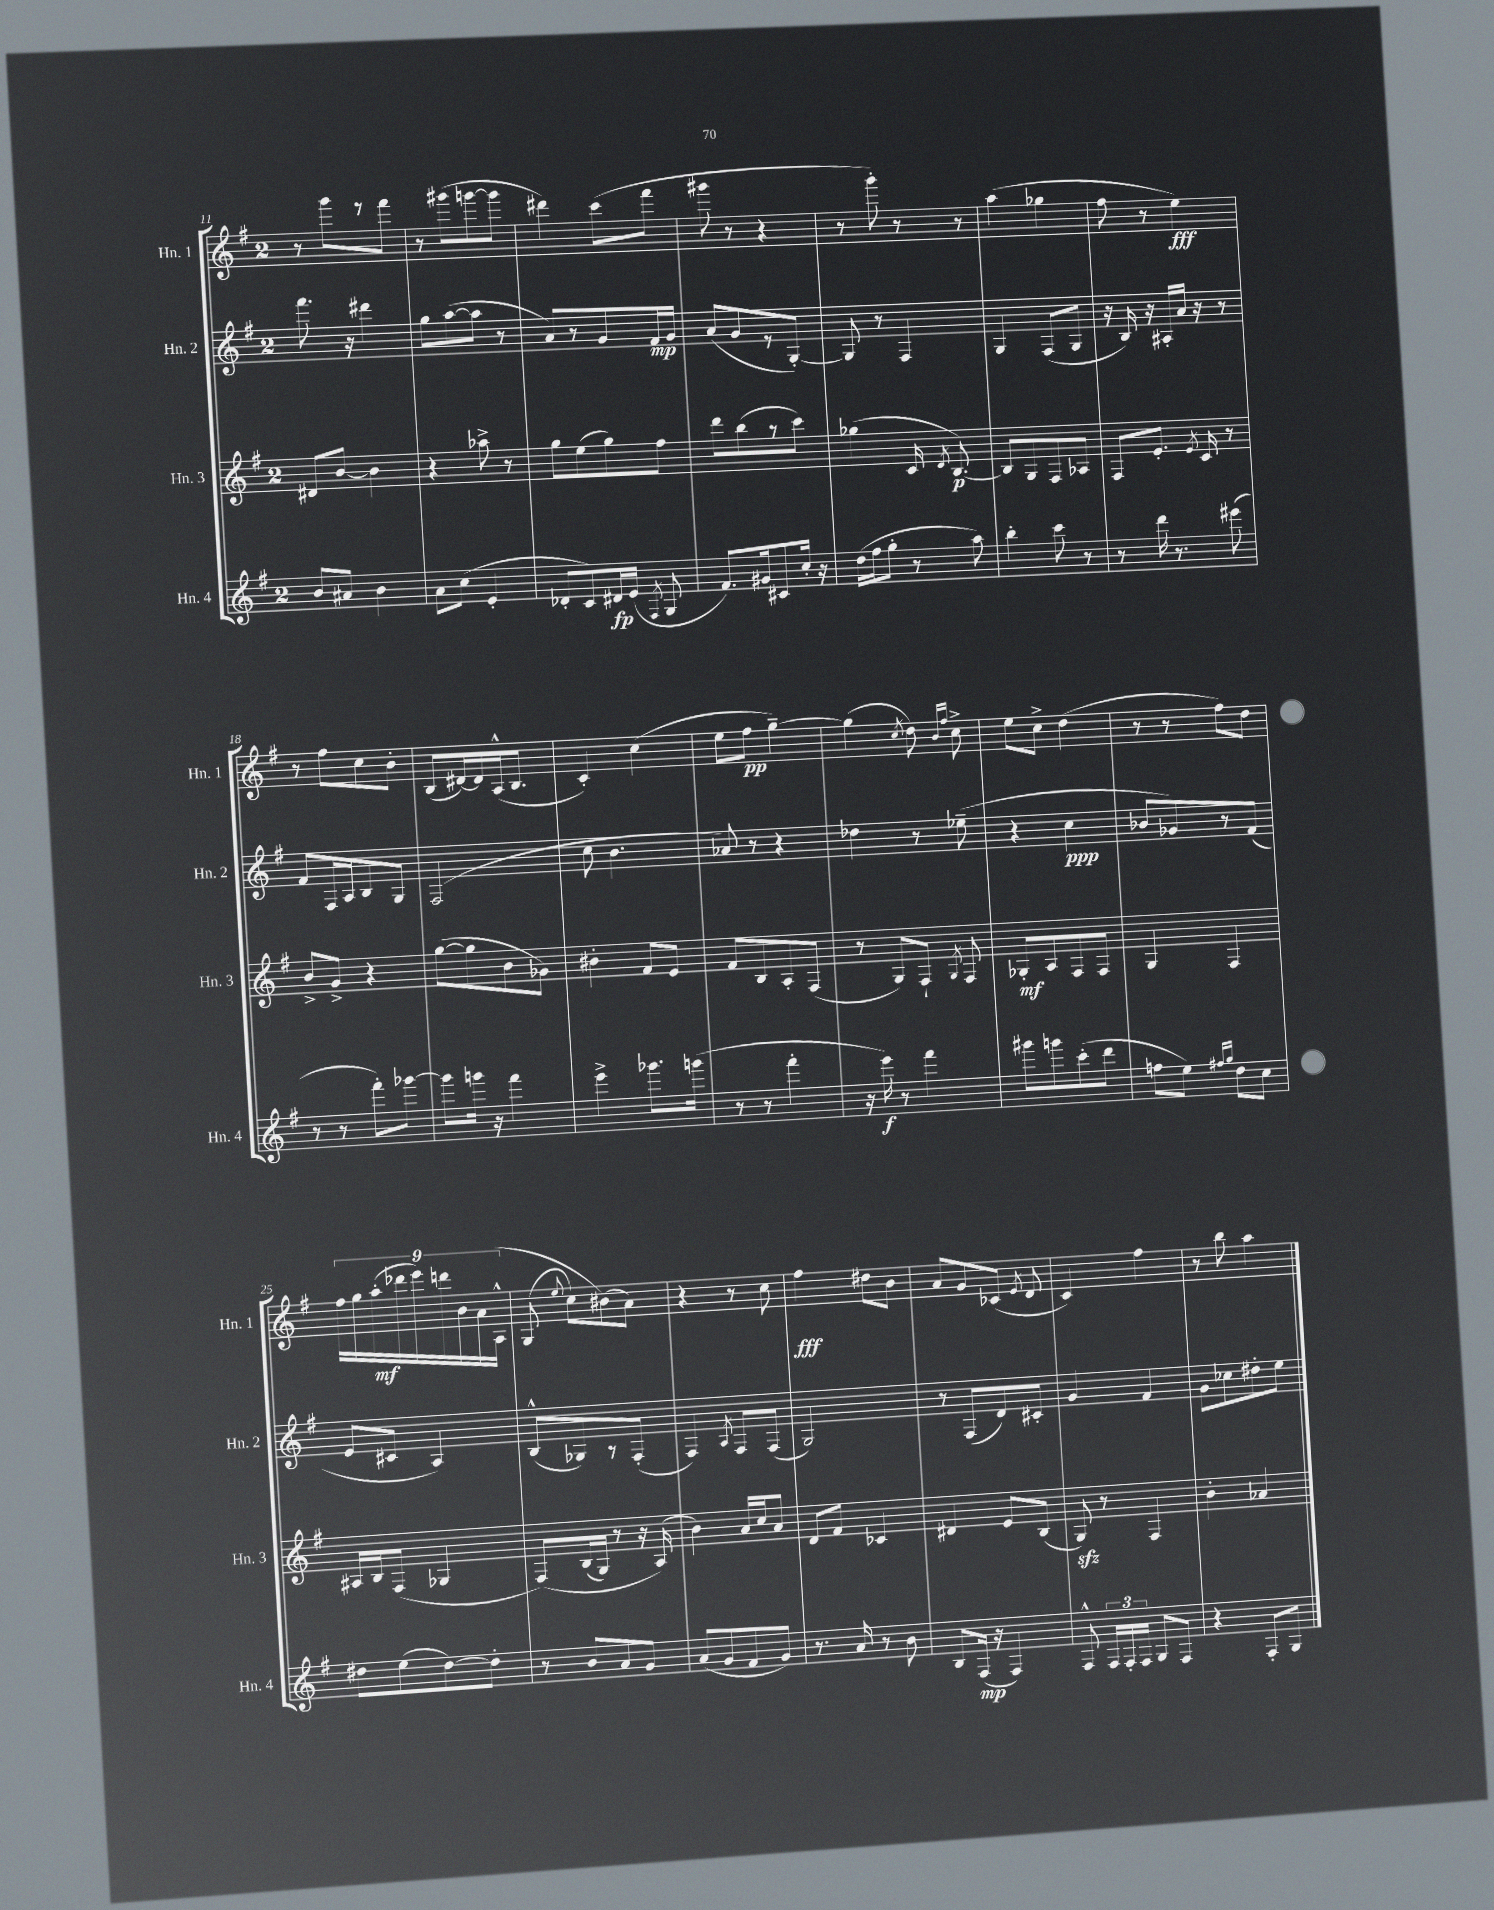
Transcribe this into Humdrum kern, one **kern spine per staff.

**kern	**kern	**kern	**kern
*staff4	*staff3	*staff2	*staff1
*clefG2	*clefG2	*clefG2	*clefG2
*k[f#]	*k[f#]	*k[f#]	*k[f#]
*M2/4	*M2/4	*M2/4	*M2/4
8b	8d#	8.fff#	8r
8a#	[8b	.	8ggg
.	.	16r	.
4b	4b]	4ddd#	8r
.	.	.	8fff#
=	=	=	=
8a	4r	8gg	8r
(8cc	.	([8aa	(8ggg#
4e'	8aa-^	8aa]	[8ggg
.	8r	8r	8ggg]
=	=	=	=
8d-'	8gg	8a)	4ddd#)
8c)	(8ee	8r	.
16d#	8gg)	8g	(8ccc
(16e	.	.	.
8qF#	.	.	.
8G	8ff#	16f#	8fff#
.	.	16g	.
=	=	=	=
8.f#)	8ddd	(8a	8ggg#
.	(8bb	8g	8r
16g#	.	.	.
8c#	8r	8r	4r
16cc'	8ccc)	[8G')	.
16r	.	.	.
=	=	=	=
(16dd	(4gg-	8G]	8r
16ff#	.	.	.
8gg'	.	8r	8ggg')
8r	16c	4F#	8r
.	8qd	.	.
.	[8.B)	.	.
8aa)	.	.	8r
=	=	=	=
4bb'	8B]	4G	(4aa
.	8G	.	.
8ccc	8F#	(8F#	4gg-
8r	8A-	8G	.
=	=	=	=
8r	8F#	16r	8ff#
.	.	16B)	.
16ddd	8.e'	16r	8r
8.r	.	16A#'	.
.	.	16a	4ee)
.	8qe	.	.
.	16c	16r	.
(8eee#	8r	8r	.
=	=	=	=
8r	8b^	8f#	8r
8r	8g^	16F#	8ff#
.	.	16A	.
8fff#')	4r	8B	8cc
[8ggg-	.	8G	8b'
=	=	=	=
8ggg-]	([8gg	(2F#	(8B
16ggg	8gg]	.	[16d#)
16r	.	.	16d#]
4fff#	8b	.	(16A^^
.	.	.	8.B
.	8g-)	.	.
=	=	=	=
4eee^	4b#'	8cc	4c')
.	.	4.b	.
8.ggg-	8f#	.	(4cc
.	8e	.	.
(16ggg	.	.	.
=	=	=	=
8r	8f#	8a-)	8ee
8r	8B	8r	8ff#
4fff#'	8A'	4r	[4gg~)
.	(8F#	.	.
=	=	=	=
16r	8r	4dd-	(4gg]
16eee)	.	.	.
8r	8G)	.	.
.	.	.	8qcc
4fff#	8F#`	8r	8dd)
.	.	.	16qqb
.	8qG	.	16qqff#
.	8F#	(8ee-~	8cc^
=	=	=	=
8ggg#	8G-'	4r	8ee
8ggg	8A	.	8cc^
(8ccc'	8F#	4cc	(4dd
8ddd	8F#	.	.
=	=	=	=
8ff	4G	8b-	8r
8ee)	.	8g-)	8r
16qqff#	.	.	.
16qqgg	.	.	.
8dd	4F#	8r	8ff#)
8cc	.	(8f#	8dd
=	=	=	=
8dd#	16A#	8e	18ff#
.	.	.	18gg
.	16B	.	.
.	.	.	(18aa'
(8ee	(8F#	8c#	.
.	.	.	18ddd-
.	.	.	18eee)
[8dd#)	4G-	4A)	.
.	.	.	18ddd
.	.	.	18b
8dd#']	.	.	.
.	.	.	18a
.	.	.	&(18A^^
=	=	=	=
8r	&(8F#)	(8B^^	(8G
.	.	.	8qqee
8b	(16B	8G-)	8cc)
.	16G)	.	.
8a	8r	8r	(8b#&)
8g	16r	(8F#'	8a)
.	(16A&)	.	.
=	=	=	=
(8a	4b)	4F#)	4r
8g	.	.	.
.	.	8qA	.
8f#	16a	8F#	8r
.	16cc	.	.
8g)	8a	(8F#	8cc
=	=	=	=
8.r	8d	2G)	4ff#
.	8f#	.	.
16a	.	.	.
8r	4c-	.	8dd#
8b	.	.	8b
=	=	=	=
8B	4d#	8r	8a
(16F#	.	(8F#	8g
16r	.	.	.
4F#)	8e	8d)	(8c-
.	.	.	8qe
.	(8B	8c#'	8d
=	=	=	=
8F#^^	8G)	4g	4c)
24F#	8r	.	.
24F#'	.	.	.
24F#	.	.	.
8G	4F#	4f#	4ff#
8F#	.	.	.
=	=	=	=
4r	4b'	8g	8r
.	.	8cc-	8bb
8F#'	4a-	8dd#'	4aa
8G	.	8ee	.
==	==	==	==
*-	*-	*-	*-
